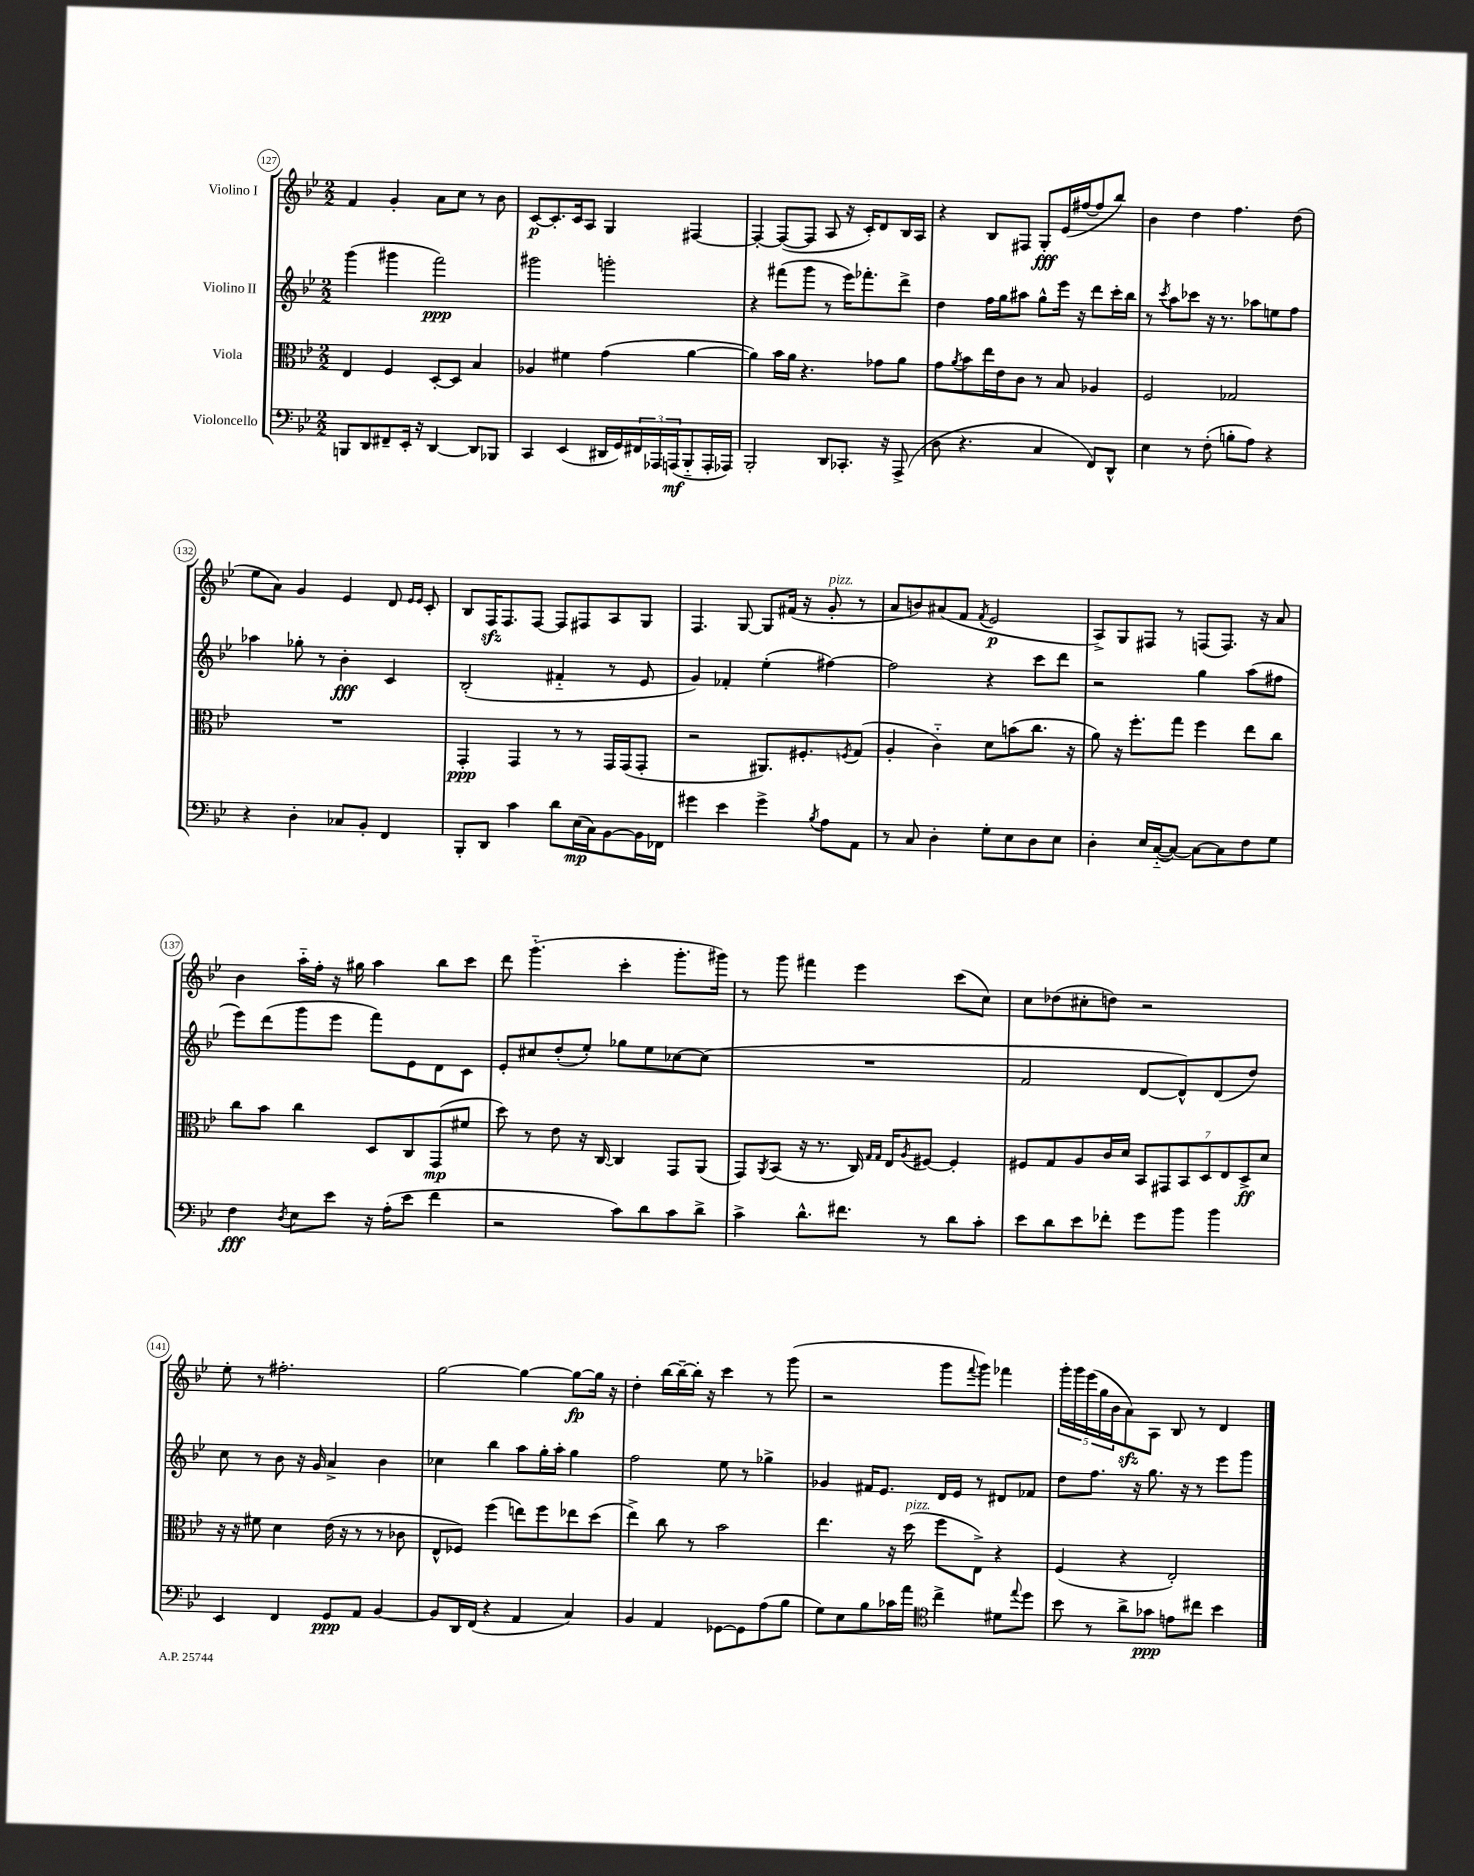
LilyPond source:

<<
\new StaffGroup <<
\new Staff = "s0" \with { instrumentName = "Violino I" } {
    \clef treble \key bes \major \numericTimeSignature \time 2/2
    f'4 g'4-. a'8 c''8 r8 bes'8 |
    c'8~\p c'8.-. c'16 a8 g4 fis4~ |
    fis4~-. fis8~( fis8 a8 r16 c'16-.) d'8 bes16 a16 |
    r4 bes8 fis8 g8-.\fff ees'16( fis''16~ fis''8 bes''8) |
    bes'4 d''4 f''4. d''8( |
    ees''8 a'8) g'4 ees'4 d'8 \grace { ees'16 ees'16 } c'8-. |
    bes8 f16\sfz f8. f8~ f8 fis8 a8 g8 |
    f4. g8~ g8 fis'16( r16 g'8-.^\markup { \italic "pizz." } r8 |
    a'8 b'8) ais'8( f'8 \acciaccatura { f'8 } ees'2\p |
    a8->) g8 fis8 r8 f8( f8.) r16 a'8 |
    bes'4 a''16-_ f''16-. r16 gis''16 a''4 bes''8 c'''8 |
    d'''8 g'''4.-_( c'''4-. g'''8.-. gis'''16) |
    r8 g'''8 fis'''4 ees'''4 c'''8( c''8) |
    c''8 des''8( cis''8-. d''8) r2 |
    ees''8-. r8 fis''2.-. |
    g''2~ g''4~ g''8~\fp g''16 r16 |
    d''4-. bes''16~ bes''16~-- bes''16-. r16 c'''4 r8 g'''8( |
    r2 g'''8 \appoggiatura { f'''8 } g'''8) fes'''4 |
    \tuplet 5/4 { g'''16-. g'''16 ees'''16( g''16 bes'16 } a'8\sfz) a8 bes8 r8 d'4 \bar "|." |
}
\new Staff = "s1" \with { instrumentName = "Violino II" } {
    \clef treble \key bes \major \numericTimeSignature \time 2/2
    g'''4( gis'''4 f'''2\ppp) |
    gis'''2 g'''2-. |
    r4 fis'''8( g'''8 r8 ees'''16) fes'''8.-. d'''8-> |
    d''4 f''16 g''16 ais''8 g''8-^ ees'''16 r16 d'''8 c'''16-. bes''16 |
    r8 \acciaccatura { c'''8 } a''8 ces'''8 r16 r8. aes''8 e''8 f''8 |
    aes''4 ges''8-. r8 bes'4-.\fff c'4 |
    bes2-.( fis'4-_ r8 ees'8 |
    g'4) fes'4-. ees''4-.( fis''4~) |
    fis''2 r4 c'''8 d'''8 |
    r2 g''4 a''8( fis''8 |
    ees'''8) d'''8( g'''8 ees'''8 f'''8) ees'8 d'8 c'8 |
    ees'8-. cis''8 d''8-.( ees''8-.) ges''8 ees''8 ces''8~ ces''8( |
    R1 |
    f'2 d'8~ d'8-^) d'8( d''8) |
    c''8 r8 bes'8 r16 g'16 a'4-> bes'4 |
    ces''4 bes''4 a''8 g''16-. a''16-. g''4 |
    f''2 ees''8 r8 ges''4-> |
    ges'4 fis'16 ees'8. d'16 ees'16 r8 dis'8 fes'8 |
    d''8 f''8. r16 g''8. r16 r8 ees'''8 g'''8 \bar "|." |
}
\new Staff = "s2" \with { instrumentName = "Viola" } {
    \clef alto \key bes \major \numericTimeSignature \time 2/2
    ees4 f4 d8~-. d8 bes4 |
    aes4 fis'4 g'4( a'4~ |
    a'4) bes'16 a'16 r4. ges'8 a'8 |
    g'8 \acciaccatura { a'8 } bes'8 ees''16 ees'16 c'8 r8 bes8 aes4 |
    f2 ges2 |
    R1 |
    g,4-.\ppp g,4 r8 r8 g,16 g,16( g,8-. |
    r2 ais,8.) fis8.-. \acciaccatura { f8 } g8( |
    a4-. c'4-_) d'8 b'8( c''8. r16 |
    a'8) r16 f''8.-. g''8 f''4 ees''8 c''8 |
    c''8 bes'8 c''4 d8 c8 g,8\mp( fis'8 |
    d''8) r8 ees'8 r16 c16~ c4 g,8 a,8( |
    g,8) \acciaccatura { a,8 } bes,8( r16 r8. c16) \grace { g16 g16 } ees16 \acciaccatura { a8 } fis8~ fis4-. |
    fis8 g8 a8 c'16 d'16 \tuplet 7/4 { bes,8 gis,8 bes,8 d8 ees8 d8->\ff d'8 } |
    r16 r16 fis'8 d'4 ees'16( r16 r8 r8 ces'8 |
    ees8-^ fes8) f''4( e''8) f''8 ees''8 d''8( |
    ees''4->) c''8 r8 bes'2 |
    ees''4. r16 d''16^\markup { \italic "pizz." }( f''8 ees8->) r4 |
    f4( r4 ees2-.) \bar "|." |
}
\new Staff = "s3" \with { instrumentName = "Violoncello" } {
    \clef bass \key bes \major \numericTimeSignature \time 2/2
    b,,8 d,8 fis,8-- ees,16-. r16 d,4~ d,8 bes,,8 |
    c,4 ees,4( dis,16 g,16) \tuplet 3/2 { fis,16 aes,,16 a,,16\mf( } bes,,8-_ a,,16-. aes,,16) |
    bes,,2-. d,8 ces,8.-. r16 a,,8->( |
    d8 r4. c4 f,8) d,8-^ |
    ees4 r8 f8-.( b8-. a8) r4 |
    r4 d4-. ces8 bes,8-. f,4 |
    bes,,8-. d,8 c'4 d'8 ees16\mp( c16) bes,8~ bes,16 fes,16 |
    gis'4 ees'4 gis'4-> \acciaccatura { bes8 } a8 a,8 |
    r8 c8 d4-. g8-. ees8 d8 ees8 |
    d4-. ees16 c16~-_( c8~) c8~ c8 f8 g8 |
    f4\fff \acciaccatura { d8 } ees8 ees'8 r16 a16-.( ees'8 f'4 |
    r2 c'8) d'8 c'8 d'8-> |
    c'4-> d'8.-^ fis'8. r8 d'8 c'8-. |
    ees'8 d'8 ees'8 fes'8-. g'8 bes'8 bes'4 |
    ees,4 f,4 g,8\ppp a,8 bes,4~ |
    bes,8 d,16 f,16( r4 a,4 c4) |
    bes,4 a,4 ges,8~ ges,8 a8( bes8 |
    g8) ees8 bes8 ces'16 a'16 \clef tenor c''4-> dis'8 \appoggiatura { ees''8 } d''8 |
    bes'8 r8 a'8-> ges'8\ppp e'8 cis''8 bes'4 \bar "|." |
}
>>
>>
\layout { \context { \Score currentBarNumber = #127 \override BarNumber.stencil = #(make-stencil-circler 0.1 0.3 ly:text-interface::print) } }
